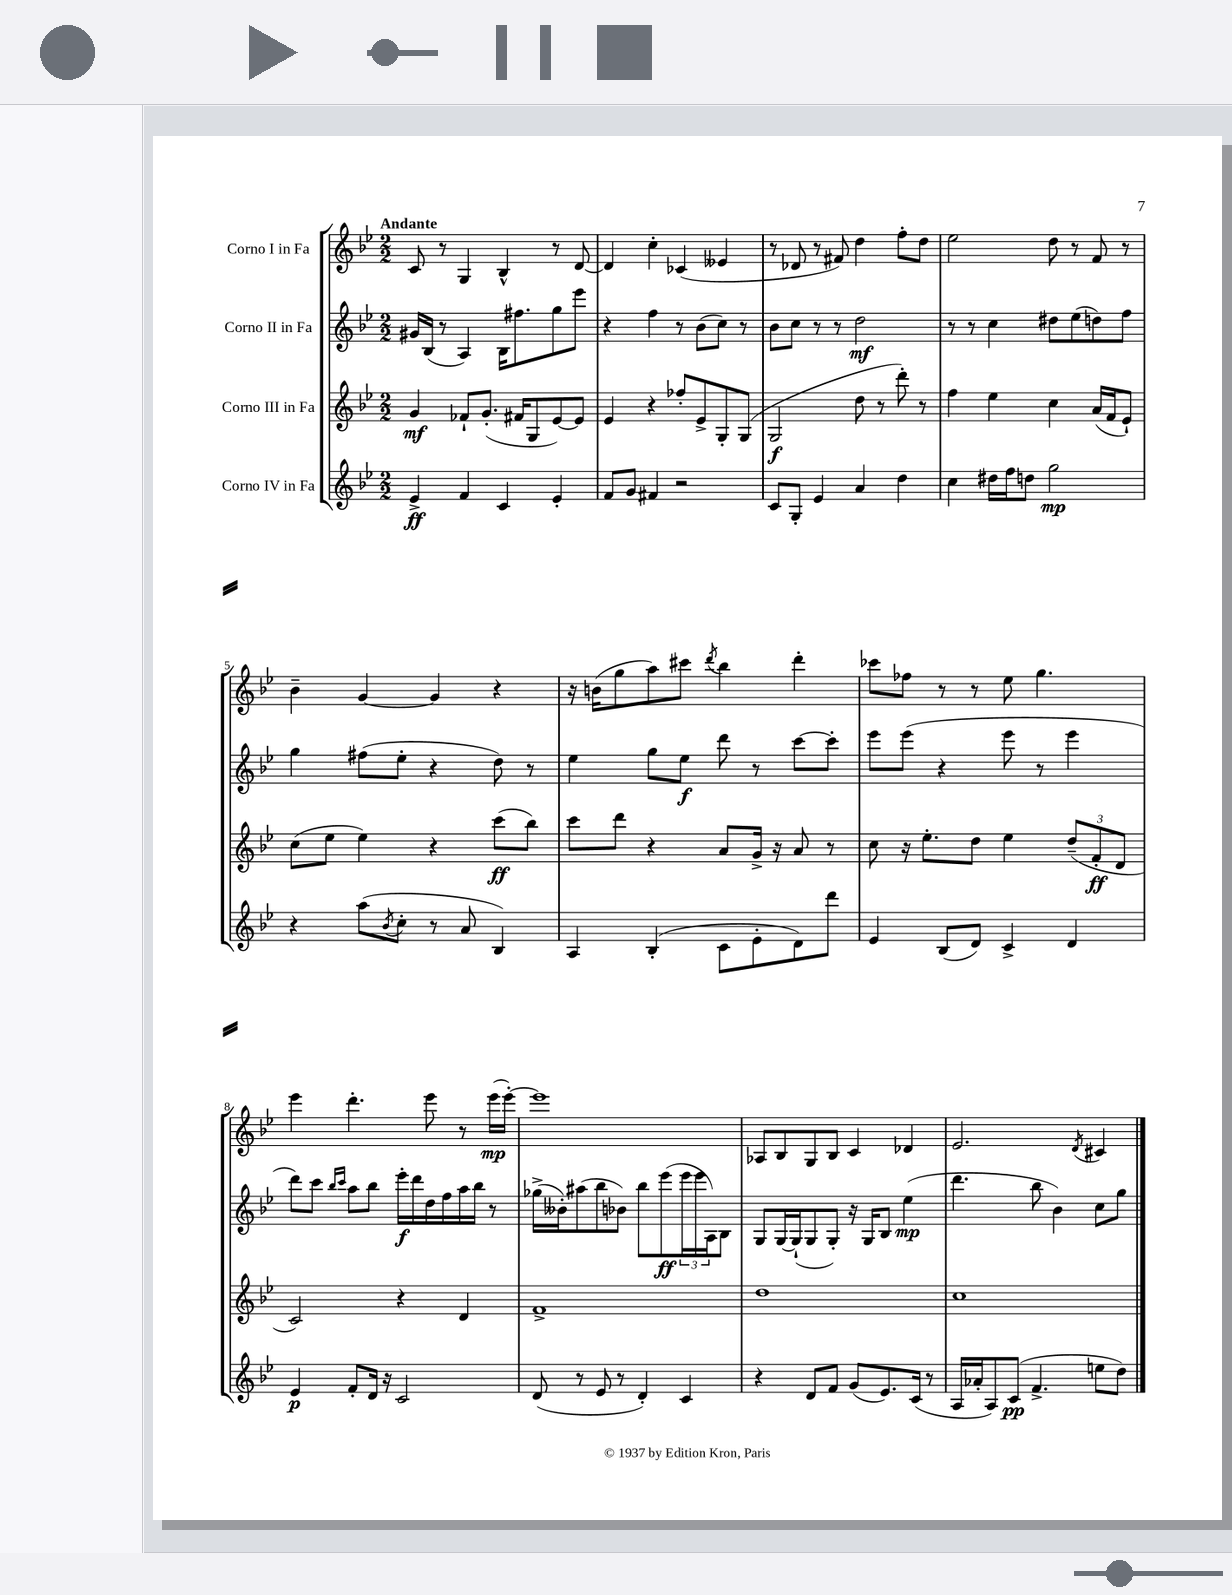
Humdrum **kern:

**kern	**kern	**kern	**kern
*staff4	*staff3	*staff2	*staff1
*clefG2	*clefG2	*clefG2	*clefG2
*k[b-e-]	*k[b-e-]	*k[b-e-]	*k[b-e-]
*M2/2	*M2/2	*M2/2	*M2/2
4e-^	4g	16g#	8c
.	.	(16B-	.
.	.	8r	8r
4f	8f-`	4A)	4G
.	(8.g'	.	.
4c	.	16B-	4B-^^
.	16f#	8.ff#	.
.	8G	.	.
4e-'	[8e-)	8gg	8r
.	8e-]	8eee-	[8d
=	=	=	=
8f	4e-	4r	4d]
8g	.	.	.
4f#	4r	4ff	4cc'
2r	8ff-'	8r	(4c-
.	8e-^	(8b-	.
.	8G'	8cc)	4e--
.	(8G	8r	.
=	=	=	=
8c	2G	8b-	8r
8G'	.	8cc	8d-
4e-	.	8r	8r
.	.	8r	8f#)
4a	8dd	2dd	4dd
.	8r	.	.
4dd	8ddd')	.	8ff'
.	8r	.	8dd
=	=	=	=
4cc	4ff	8r	2ee-
.	.	8r	.
16dd#	4ee-	4cc	.
16ff	.	.	.
8dd	.	.	.
2gg	4cc	8dd#	8dd
.	.	(8ee-	8r
.	(16a	8dd)	8f
.	16f	.	.
.	8e-`)	8ff	8r
=	=	=	=
4r	(8cc	4gg	4b-~
.	8ee-	.	.
(8aa	4ee-)	(8ff#	[4g
8qb-	.	.	.
8cc'	.	8ee-'	.
8r	4r	4r	4g]
8a	.	.	.
4B-)	(8ccc	8dd)	4r
.	8bb-)	8r	.
=	=	=	=
4A	8ccc	4ee-	16r
.	.	.	(16b
.	8ddd	.	8gg
(4B-'	4r	8gg	8aa)
.	.	8ee-	8ccc#
.	.	.	8qddd
8c	8a	8ddd	4bb-
8e-'	16g^	8r	.
.	16r	.	.
8d)	8a	[8ccc	4ddd'
8ddd	8r	8ccc']	.
=	=	=	=
4e-	8cc	8eee-	8ccc-
.	16r	(8eee-	8ff-
.	8.ee-'	.	.
(8B-	.	4r	8r
8d)	8dd	.	8r
4c^	4ee-	8eee-	8ee-
.	.	8r	4.gg
4d	(12dd~	4eee-	.
.	12f'	.	.
.	12d	.	.
=	=	=	=
4e-	2c)	8ddd)	4eee-
.	.	8ccc	.
.	.	16qqbb-	.
.	.	16qqccc	.
8f'	.	8aa	4.ddd'
16d	.	8bb-	.
16r	.	.	.
2c	4r	16eee-'	.
.	.	16ddd	.
.	.	16dd	8eee-
.	.	16ff	.
.	4d	16aa	8r
.	.	16bb-	.
.	.	8r	(16eee-
.	.	.	[16eee-')
=	=	=	=
(8d	1f^	(16gg-^	1eee-]
.	.	16b--')	.
8r	.	(8aa#	.
8e-	.	8bb-	.
8r	.	8b-)	.
4d')	.	8bb-	.
.	.	(8eee-	.
4c	.	24eee-	.
.	.	24eee-	.
.	.	24A)	.
.	.	8B-	.
=	=	=	=
4r	1dd	8G	8A-
.	.	[16G	8B-
.	.	(16G`]	.
8d	.	8G	8G
8f	.	8G')	8B-
(8g	.	16r	4c
.	.	16G	.
8.e-)	.	8B-	.
.	.	(4ee-	4d-
(16c	.	.	.
8r	.	.	.
=	=	=	=
16A	1cc	4.ddd	2.e-
16a-'	.	.	.
8A)	.	.	.
(8c	.	.	.
4.f^	.	8bb-	.
.	.	4b-)	.
.	.	.	8qd
8ee	.	8cc	4c#
8dd)	.	8gg	.
==	==	==	==
*-	*-	*-	*-
